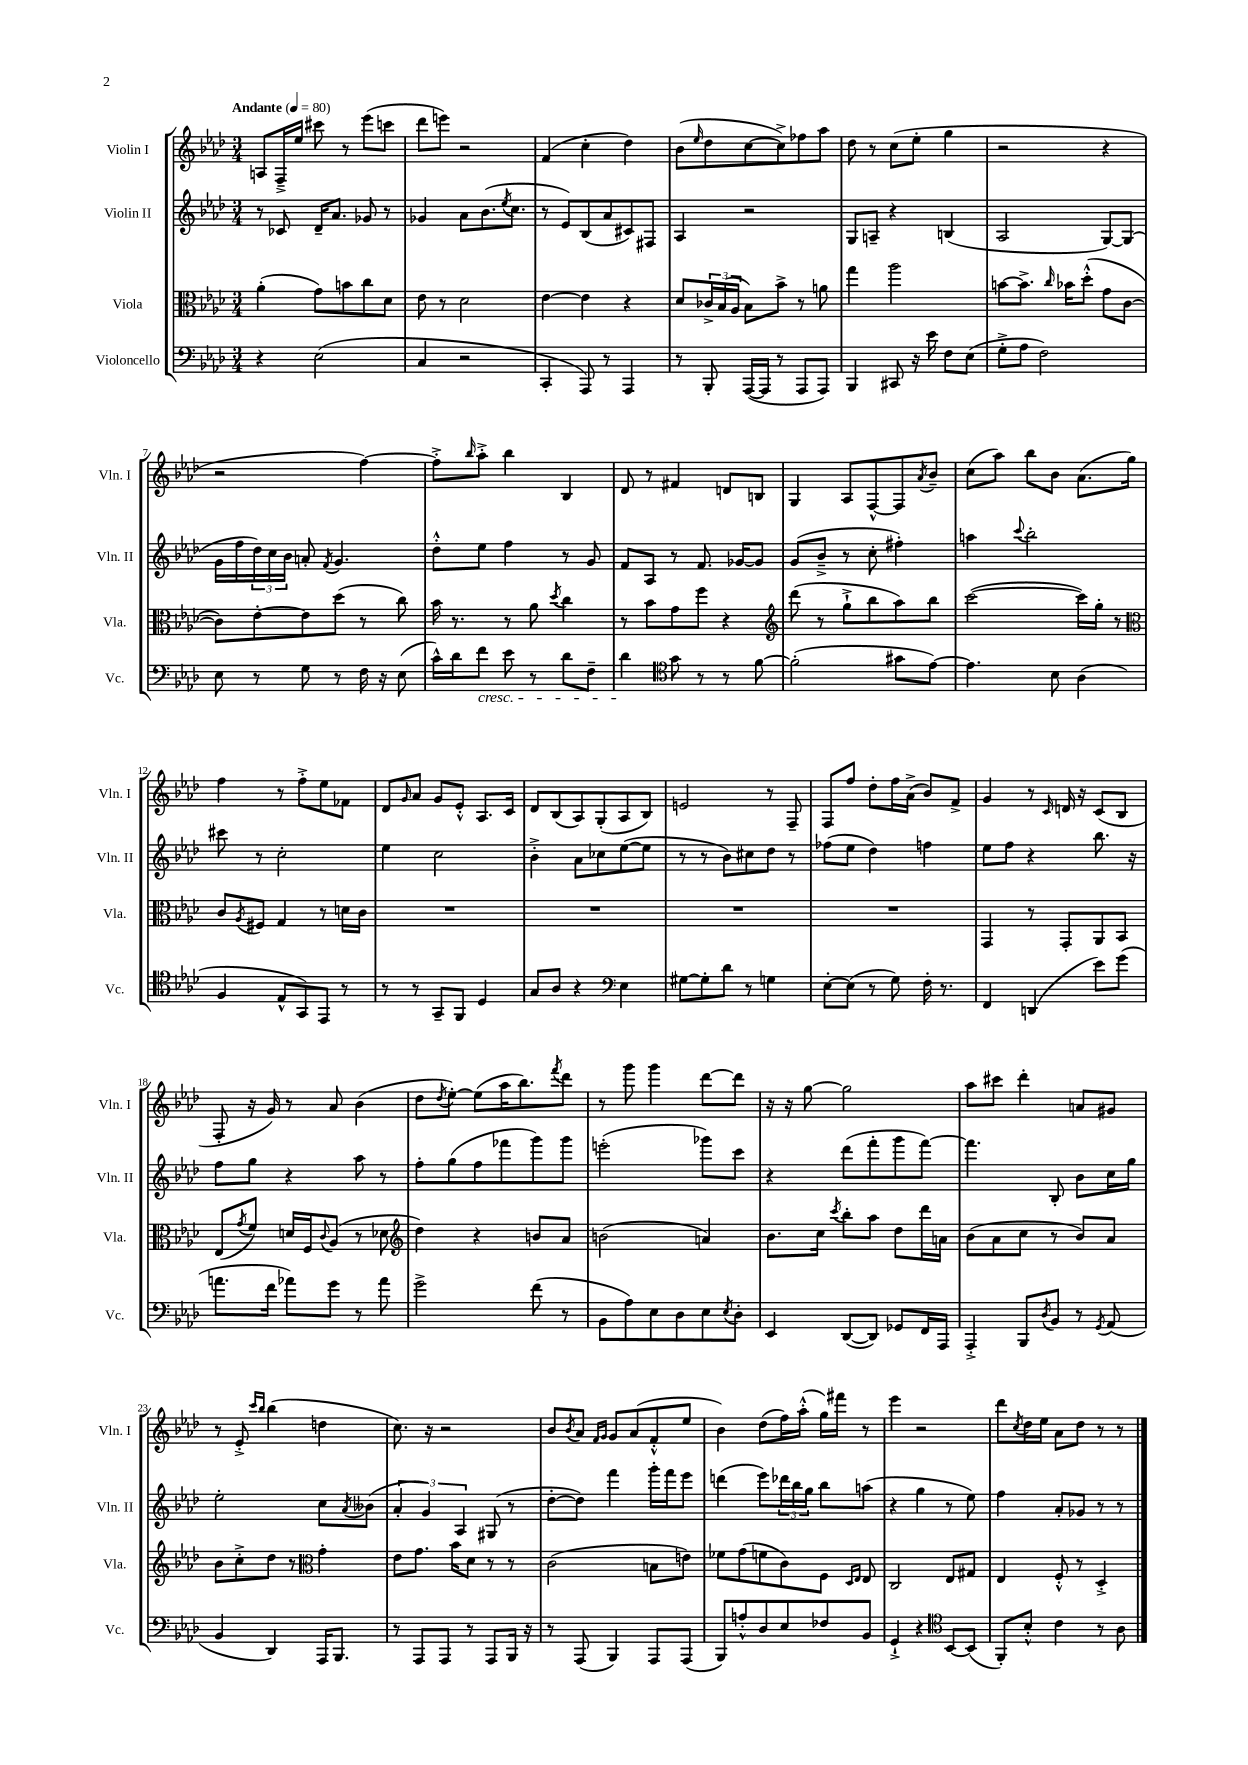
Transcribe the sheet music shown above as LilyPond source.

<<
\new StaffGroup <<
\new Staff = "s0" \with { instrumentName = "Violin I" shortInstrumentName = "Vln. I" } {
    \clef treble \key aes \major \numericTimeSignature \time 3/4 \tempo "Andante" 4 = 80
    a8 f16---> ees''16 cis'''8 r8 ees'''8( c'''8 |
    des'''8 e'''8) r2 |
    f'4( c''4-. des''4) |
    bes'8( \grace { ees''16 } des''8 c''8~ c''8->) fes''8 aes''8 |
    des''8 r8 c''8( ees''8-. g''4 |
    r2 r4 |
    r2 f''4~) |
    f''8-.-> \grace { bes''16 } aes''8-.-> bes''4 bes4 |
    des'8 r8 fis'4 d'8 b8 |
    g4 aes8 f8~-^ f8 \acciaccatura { aes'8 } bes'8-- |
    c''8( aes''8) bes''8 bes'8 aes'8.( g''16) |
    f''4 r8 f''8-.-> ees''8 fes'8 |
    des'8 \grace { g'16 } aes'8 g'8 ees'8-.-^ aes8. c'16 |
    des'8 bes8( aes8) g8-.( aes8 bes8) |
    e'2 r8 f8-- |
    f8 f''8 des''8-. f''16 aes'16->( bes'8) f'8-> |
    g'4 r8 \grace { c'16 } d'16 r16 c'8( bes8 |
    f8-. r16 g'16) r8 aes'8 bes'4( |
    des''8 \acciaccatura { des''8 } ees''8~-.) ees''8( aes''16 bes''8.) \acciaccatura { f'''8 } des'''8 |
    r8 g'''8 g'''4 des'''8~ des'''8 |
    r16 r16 g''8~ g''2 |
    aes''8 cis'''8 des'''4-. a'8 gis'8 |
    r8 ees'8-.-> \grace { c'''16 bes''16 } bes''4( d''4 |
    c''8.) r16 r2 |
    bes'8 \acciaccatura { bes'8 } aes'8 \grace { f'16 g'16 } g'8 aes'8( f'8-.-^ ees''8 |
    bes'4) des''8( f''16) aes''16-.-^( g''16) fis'''16 r8 |
    ees'''4 r2 |
    des'''8 \acciaccatura { c''8 } des''16 ees''16 aes'8 des''8 r8 r8 \bar "|." |
}
\new Staff = "s1" \with { instrumentName = "Violin II" shortInstrumentName = "Vln. II" } {
    \clef treble \key aes \major \numericTimeSignature \time 3/4
    r8 ces'8 des'16-- aes'8. ges'8 r8 |
    ges'4 aes'8 bes'8.( \acciaccatura { ees''8 } c''8. |
    r8 ees'8) bes8( aes'8 cis'8) fis8 |
    aes4 r2 |
    g8 a8-- r4 b4( |
    aes2 g8~) g8( |
    g'16 f''16 \tuplet 3/2 { des''16) c''16 bes'16 } a'8-. \acciaccatura { f'8 } g'4. |
    des''8-.-^ ees''8 f''4 r8 g'8 |
    f'8 aes8 r8 f'8. ges'16~ ges'8 |
    g'8( bes'8---> r8 c''8-. fis''4-.) |
    a''4 \appoggiatura { c'''8 } bes''2-. |
    cis'''8 r8 c''2-. |
    ees''4 c''2 |
    bes'4-.-> aes'8 ces''8 ees''8~( ees''8 |
    r8 r8 bes'8) cis''8 des''8 r8 |
    fes''8( ees''8 des''4) f''4 |
    ees''8 f''8 r4 bes''8. r16 |
    f''8 g''8 r4 aes''8 r8 |
    f''8-. g''8( f''8 fes'''8 g'''8) g'''8 |
    e'''2-.( ges'''8) c'''8 |
    r4 des'''8( f'''8-. g'''8 f'''8~) |
    f'''4. bes8-. bes'8 c''16 g''16 |
    ees''2-. c''8 \acciaccatura { aes'8 } beses'8( |
    \tuplet 3/2 { aes'4-. g'4) aes4 } gis8( r8 |
    des''8~-. des''8) f'''4 g'''16-. f'''16 ees'''8 |
    d'''4( ees'''8) \tuplet 3/2 { des'''16 bes''16 g''16 } bes''8 a''8( |
    r4 g''4 r8 ees''8) |
    f''4 aes'8-. ges'8 r8 r8 \bar "|." |
}
\new Staff = "s2" \with { instrumentName = "Viola" shortInstrumentName = "Vla." } {
    \clef alto \key aes \major \numericTimeSignature \time 3/4
    aes'4-.( g'8) b'8 c''8 des'8 |
    ees'8 r8 des'2 |
    ees'4~ ees'4 r4 |
    des'8 \tuplet 3/2 { ces'16-> bes16( aes16 } bes8) bes'8-> r8 a'8 |
    g''4 aes''2 |
    b'8~ b'8.-> \grace { c''16 } bes'16 des''8-.-^( g'8 c'8~ |
    c'8) ees'8~-. ees'8 des''8( r8 c''8) |
    bes'16 r8. r8 aes'8 \acciaccatura { des''8 } c''4 |
    r8 bes'8 g'8 f''8 r4 |
    \clef treble des'''8( r8 g''8-!-> bes''8 aes''8) bes''8 |
    c'''2~( c'''16) g''16-. r8 |
    \clef alto c'8 \acciaccatura { aes8 } fis8 g4 r8 d'16 c'16 |
    R2. |
    R2. |
    R2. |
    R2. |
    g,4 r8 g,8-. aes,8 bes,8 |
    ees8( \acciaccatura { g'8 } f'8) d'16 f16 \appoggiatura { c'8 } aes8( r8 des'8 |
    \clef treble des''4) r4 b'8 aes'8 |
    b'2( a'4) |
    bes'8. c''16 \acciaccatura { c'''8 } bes''8-. aes''8 des''8 des'''16 a'16 |
    bes'8( aes'8 c''8 r8 bes'8) aes'8 |
    bes'8 c''8-.-> des''8 r8 \clef alto g'4-. |
    ees'8 g'8. bes'16 des'8 r8 r8 |
    c'2( b8 e'8) |
    fes'8 g'8( f'8 c'8) f8 \grace { des16 ees16 } ees8 |
    c2 ees8 gis8 |
    ees4 f8-.-^ r8 des4-.-> \bar "|." |
}
\new Staff = "s3" \with { instrumentName = "Violoncello" shortInstrumentName = "Vc." } {
    \clef bass \key aes \major \numericTimeSignature \time 3/4
    r4 ees2( |
    c4 r2 |
    c,4-. aes,,8) r8 aes,,4 |
    r8 bes,,8-. aes,,16~( aes,,16 r8 aes,,8 aes,,8) |
    bes,,4 cis,8 r16 ees'16 f8 ees8( |
    g8-.-> aes8 f2) |
    ees8 r8 g8 r8 f16 r16 ees8( |
    c'16-^) des'16 f'8\cresc ees'8 r8 des'8 f8-- |
    des'4\! \clef tenor g'8 r8 r8 f'8~ |
    f'2-.( gis'8 ees'8~) |
    ees'4. bes8 aes4( |
    f4 ees8-^ g,8) ees,8 r8 |
    r8 r8 g,8-- f,8 des4 |
    g8 aes8 r4 \clef bass ees4 |
    gis8~ gis8-. des'8 r8 g4 |
    ees8~-. ees8( r8 g8) f16-. r8. |
    f,4 d,4( ees'8) g'8( |
    a'8. f'16 aes'8) g'8 r8 aes'8 |
    g'2-> f'8( r8 |
    bes,8 aes8) ees8 des8 ees8 \acciaccatura { ees8 } des8-. |
    ees,4 des,8~( des,8) ges,8 f,16 aes,,16 |
    aes,,4-.-> bes,,8 \acciaccatura { des8 } bes,8 r8 \acciaccatura { g,8 } aes,8( |
    bes,4 des,4) aes,,16 bes,,8. |
    r8 aes,,8 aes,,8 r8 aes,,8 bes,,16 r16 |
    r8 aes,,8( bes,,4) aes,,8 aes,,8( |
    bes,,8) a8-.-^ des8 ees8 fes8 bes,8 |
    g,4-!-> r4 \clef tenor bes,8~ bes,8( |
    f,8-.) bes8-.-^ c'4 r8 aes8 \bar "|." |
}
>>
>>
